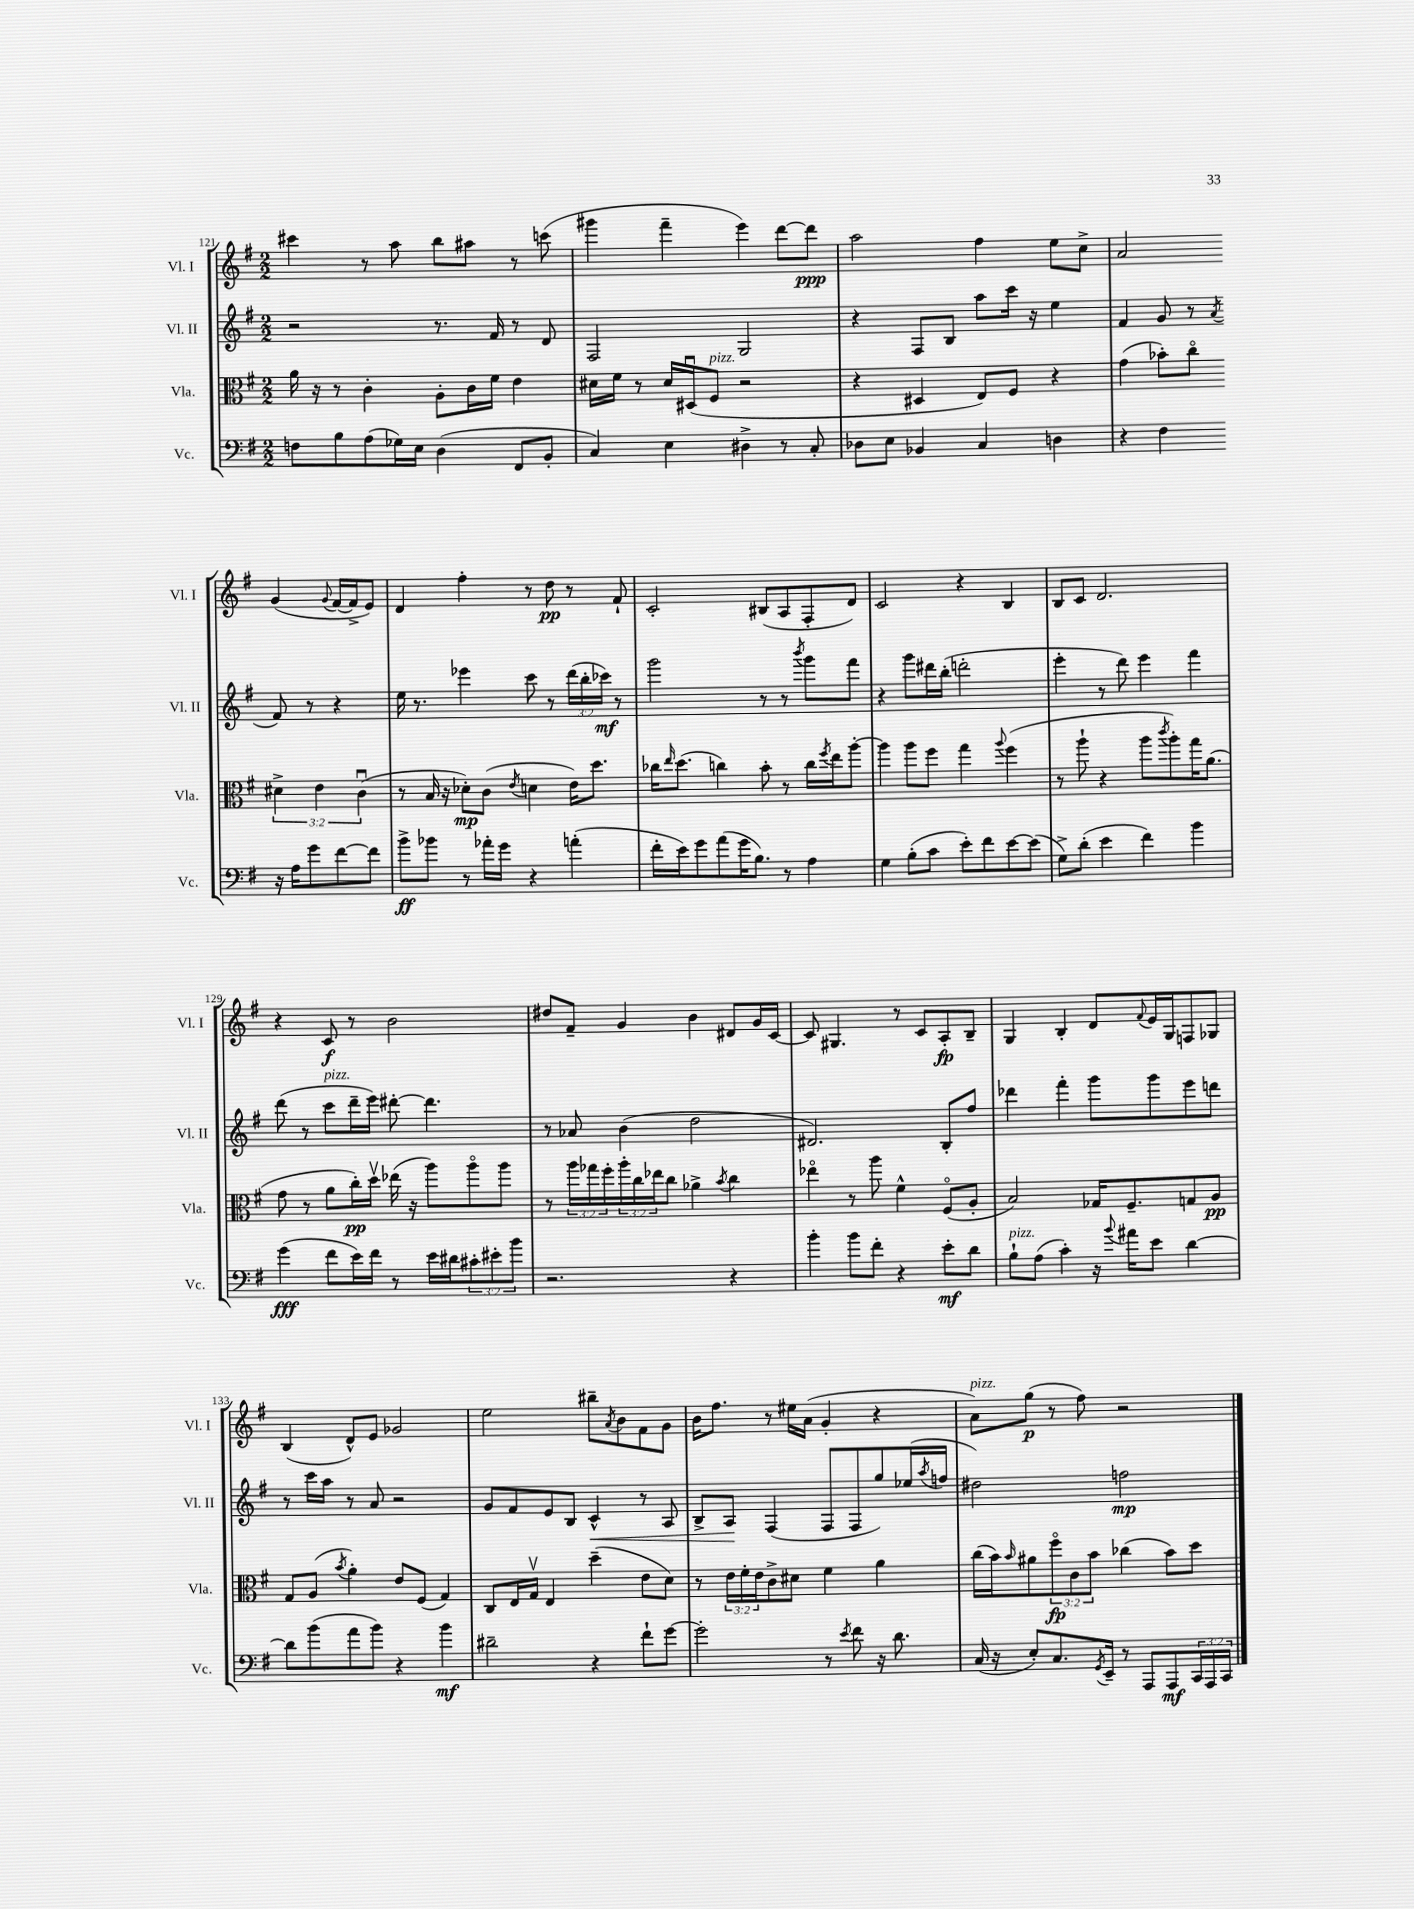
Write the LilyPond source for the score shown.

<<
\new StaffGroup <<
\new Staff = "s0" \with { instrumentName = "Vl. I" shortInstrumentName = "Vl. I" } {
    \clef treble \key g \major \numericTimeSignature \time 2/2
    cis'''4 r8 a''8 b''8 ais''8 r8 c'''8( |
    gis'''4 fis'''4-- e'''4) d'''8~ d'''8\ppp |
    a''2 fis''4 e''8 c''8-> |
    a'2 g'4( \appoggiatura { g'8 } fis'16~ fis'16-> e'8) |
    d'4 fis''4-. r8 d''8\pp r8 fis'8-! |
    c'2-. bis8( a8 fis8-. d'8) |
    c'2 r4 b4 |
    b8 c'8 d'2. |
    r4 c'8\f r8 b'2 |
    dis''8 fis'8-- g'4 b'4 dis'8 g'16 c'16~ |
    c'8 gis4. r8 c'8 a8-.\fp b8-- |
    g4 b4-. d'8 \appoggiatura { fis'8 } e'16 g16 f8 ges8 |
    b4( d'8-^) e'8 ges'2 |
    e''2 bis''8-- \acciaccatura { a'8 } b'8 fis'8 g'8 |
    b'16 fis''8. r8 eis''16 a'16( g'4-. r4 |
    a'8^\markup { \italic "pizz." }) g''8\p( r8 fis''8) r2 \bar "|." |
}
\new Staff = "s1" \with { instrumentName = "Vl. II" shortInstrumentName = "Vl. II" } {
    \clef treble \key g \major \numericTimeSignature \time 2/2 \override Staff.TupletNumber.text = #tuplet-number::calc-fraction-text
    r2 r8. fis'16 r8 d'8 |
    fis2 g2 |
    r4 fis8 b8 a''8 c'''16 r16 e''4 |
    fis'4 g'8 r8 \acciaccatura { a'8 } fis'8 r8 r4 |
    e''16 r8. ees'''4 c'''8 r8 \tuplet 3/2 { d'''16( b''16-. ces'''16\mf) } r8 |
    g'''2 r8 r8 \acciaccatura { b'''8 } g'''8 fis'''8 |
    r4 g'''8 dis'''16 b''16-.( d'''2-. |
    e'''4-. r8 d'''8) e'''4 fis'''4 |
    d'''8( r8 c'''8^\markup { \italic "pizz." } d'''16-- e'''16) dis'''8~-. dis'''4. |
    r8 aes'8 b'4( d''2 |
    dis'2.) b8-. fis''8 |
    des'''4 fis'''4-. g'''8 g'''8 e'''8 d'''8 |
    r8 c'''16 a''16 r8 a'8 r2 |
    g'8 fis'8 e'8 b8 c'4-^\< r8 a8 |
    b8-> a8\! fis4( fis8 fis8 g''8) ees''16( \acciaccatura { a''8 } f''16 |
    dis''2) f''2\mp \bar "|." |
}
\new Staff = "s2" \with { instrumentName = "Vla." shortInstrumentName = "Vla." } {
    \clef alto \key g \major \numericTimeSignature \time 2/2 \override Staff.TupletNumber.text = #tuplet-number::calc-fraction-text
    a'16 r16 r8 c'4-. a8-. c'16 fis'16 e'4 |
    dis'16 fis'16 r8 dis'16 dis16\downbow( fis8^\markup { \italic "pizz." } r2 |
    r4 dis4 e8) fis8 r4 |
    g'4( bes'8-.) c''8\flageolet \tuplet 3/2 { dis'4-> e'4 c'4\downbow( } |
    r8 b16 r16 des'8-.\mp) c'8( \acciaccatura { e'8 } d'4 e'16) d''8. |
    ces''16 \grace { e''16 } d''8.( c''4) b'8-. r8 c''16 \acciaccatura { fis''8 } e''16 a''8~-. |
    a''4 a''8 fis''8 g''4 \appoggiatura { a''8 } fis''4( |
    r8 a''8-! r4 a''8 \acciaccatura { c'''8 } a''8-.) g''16 a'8.( |
    g'8 r8 a'8 c''16-.\pp) d''16\upbow ees''16( r16 a''8) a''8\flageolet a''8 |
    r8 \tuplet 3/2 { a''16 ges''16 fis''16-. } \tuplet 3/2 { a''16-. c''16 ees''16 } c''8 aes'4-> \acciaccatura { b'8 } c''4 |
    ees''4\flageolet r8 a''8 fis'4-^ fis8\flageolet( a8-. |
    b2) ges16 fis8.-- g8 a8\pp |
    g8 a8( \acciaccatura { b'8 } a'4-.) e'8 fis8( g4) |
    c8 e16 g16\upbow e4 d''4--( e'8 d'8) |
    r8 \tuplet 3/2 { e'16 fis'16-. e'16 } c'8-> dis'8 fis'4 a'4 |
    c''16( b'16) \grace { b'16 } ais'8 \tuplet 3/2 { fis''8\flageolet\fp c'8 b'8 } ces''4( b'8) d''8 \bar "|." |
}
\new Staff = "s3" \with { instrumentName = "Vc." shortInstrumentName = "Vc." } {
    \clef bass \key g \major \numericTimeSignature \time 2/2 \override Staff.TupletNumber.text = #tuplet-number::calc-fraction-text
    f8 b8 a8( ges16) e16 d4( fis,8 b,8-. |
    c4) e4 dis4-> r8 c8-. |
    des8 e8 bes,4 c4 d4 |
    r4 fis4 r16 a16 g'8 fis'8~ fis'8 |
    b'8->\ff bes'8 r8 aes'16-. g'16 r4 a'4-.( |
    fis'16-. e'16) g'8 a'8( g'16 b8.) r8 a4 |
    g4 b8-.( c'8 e'8-.) fis'8 e'8~ e'8( |
    g8->) d'8-.( e'4 fis'4) b'4 |
    g'4\fff( fis'8 e'16) fis'16 r8 e'16 dis'16 \tuplet 3/2 { cis'8-. eis'8-. b'8 } |
    r2. r4 |
    b'4-. b'8 fis'8-. r4 e'8-.\mf d'8 |
    b8-!^\markup { \italic "pizz." } a8( c'4-.) r16 \appoggiatura { b'8 } ais'16 e'8 d'4~ |
    d'8 b'8( a'8 b'8) r4 b'4\mf |
    dis'2-- r4 fis'8-! g'8~ |
    g'2-. r8 \acciaccatura { e'8 } fis'8 r16 d'8. |
    c16( r16 e8-.) c8. \acciaccatura { g,8 } e,16-- r8 a,,8 a,,8\mf \tuplet 3/2 { c,16 a,,16 c,16 } \bar "|." |
}
>>
>>
\layout { \context { \Score currentBarNumber = #121 } }
